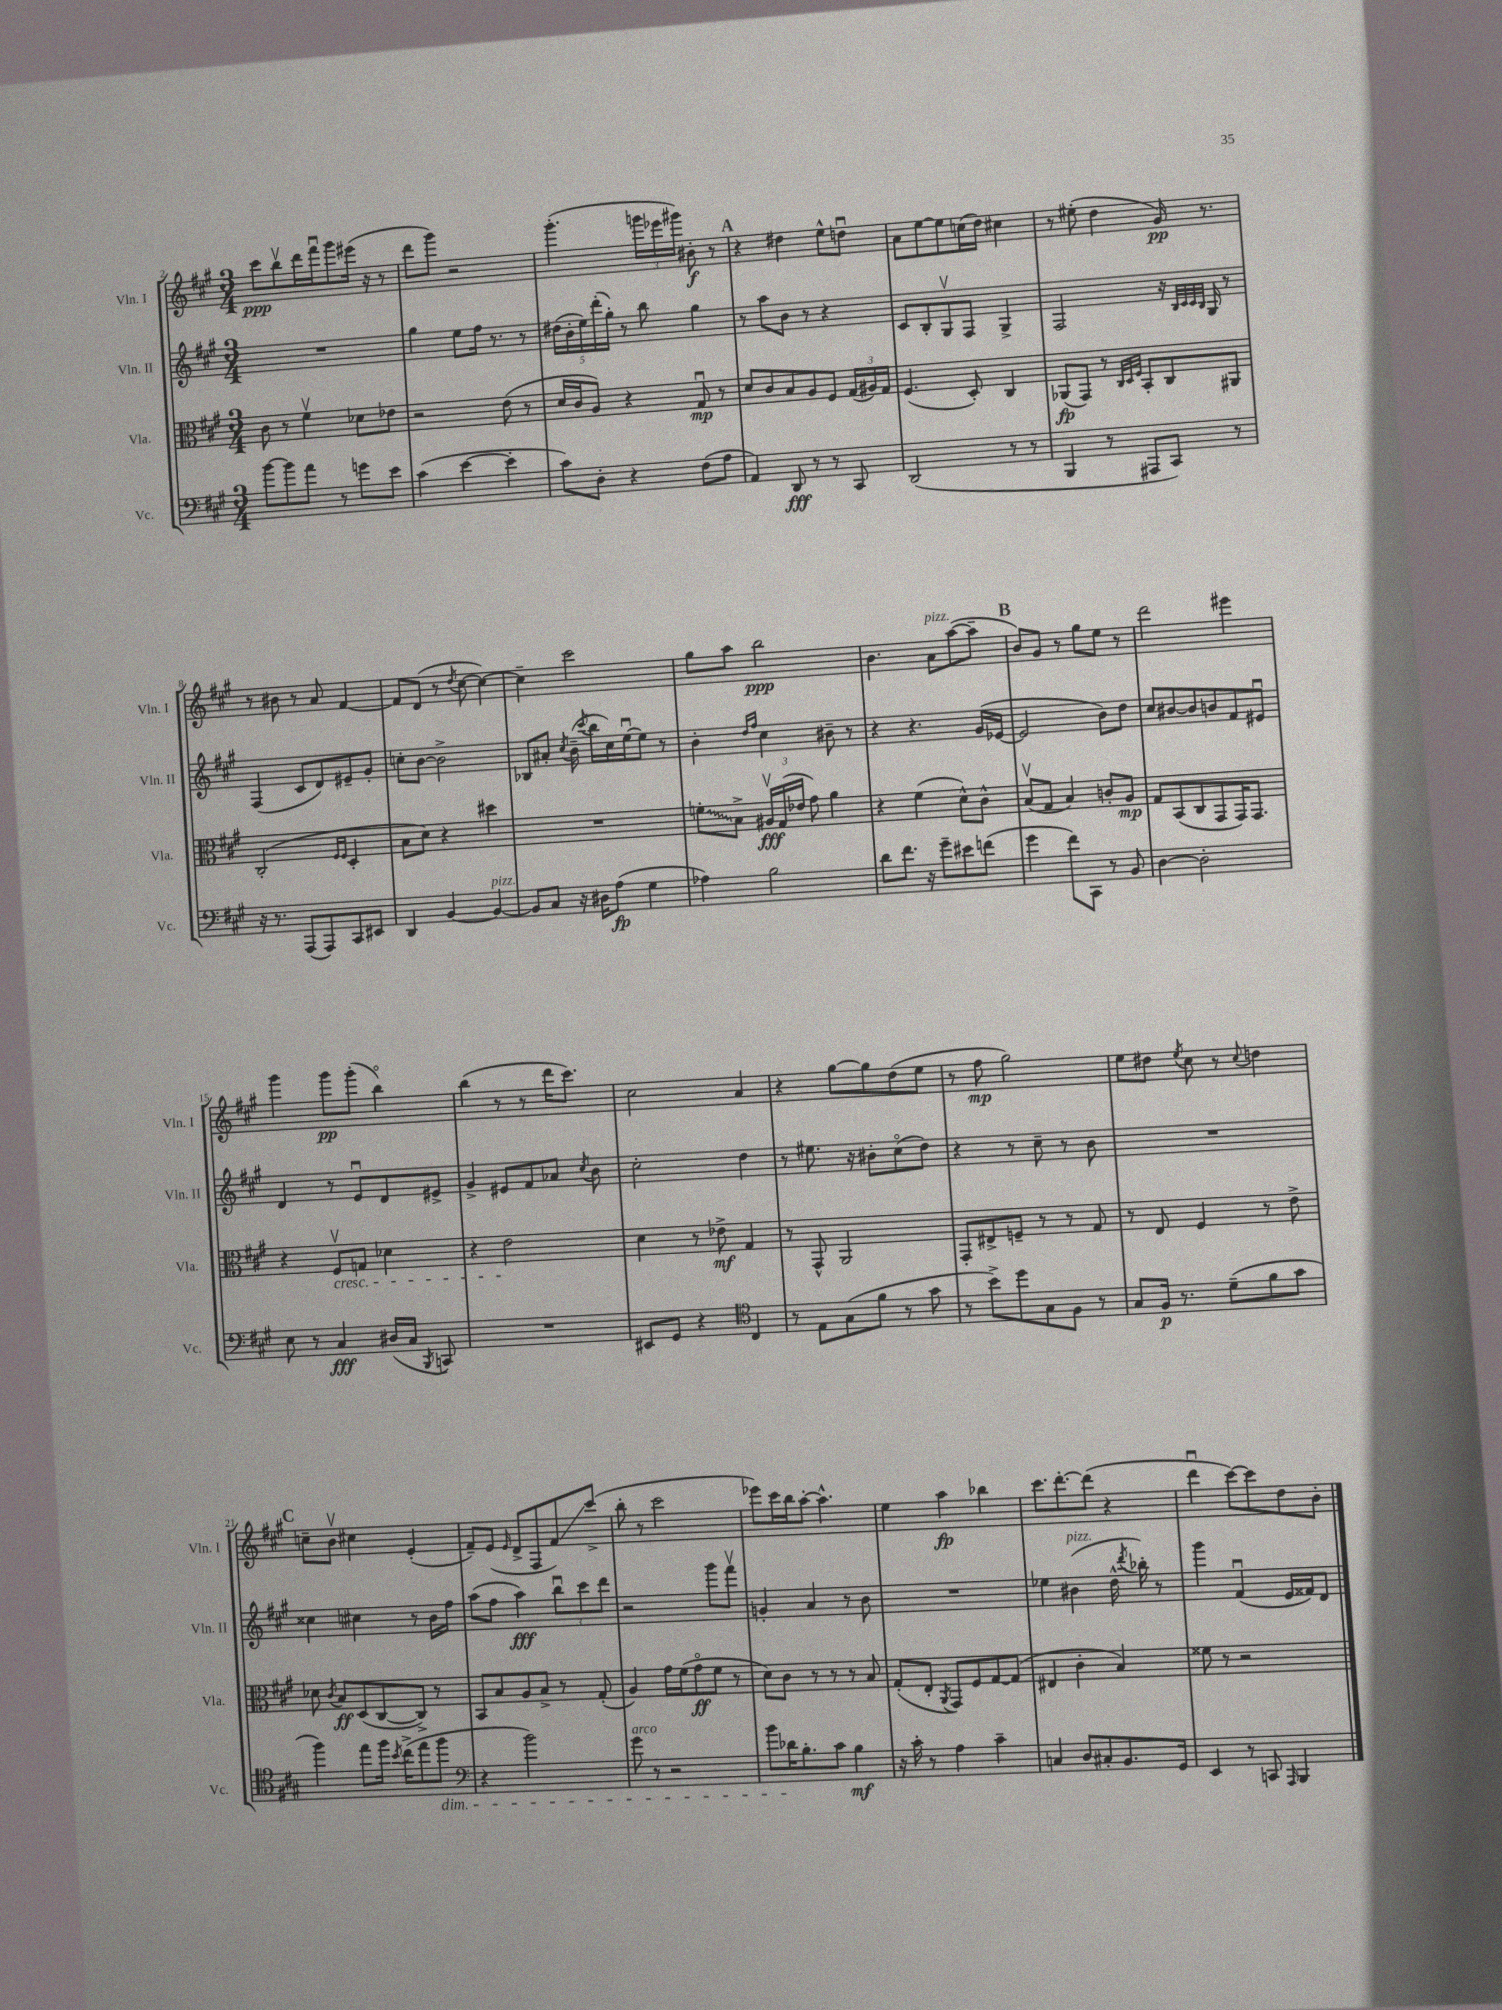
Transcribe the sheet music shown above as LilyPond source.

<<
\new StaffGroup <<
\new Staff = "s0" \with { instrumentName = "Vln. I" shortInstrumentName = "Vln. I" } {
    \clef treble \key a \major \numericTimeSignature \time 3/4
    \autoBeamOff cis'''8[\ppp b''8\upbow d'''16 fis'''16\downbow gis'''8 eis'''16]( r16 r8 |
    d'''8[ gis'''8]) r2 |
    gis'''4.-.( \tuplet 3/2 { g'''16[ ees'''16 gis'''16]) } bis'8-.\f r8 |
    \mark \markup { \bold "A" } r4 dis''4 e''8[-^ d''8]\downbow |
    a'8[ e''8~ e''8 c''16( d''16]) cis''4 |
    r8 eis''8-.( d''4 gis'16\pp) r8. |
    r8 bis'8 r8 a'8 fis'4~ |
    fis'8[ d'8]( r8 \acciaccatura { d''8 } cis''8~ cis''4~) |
    cis''4-- cis'''2 |
    gis''8[ a''8] b''2\ppp |
    b'4. a'8[^\markup { \italic "pizz." } a''8~( a''8]-- |
    \mark \markup { \bold "B" } b'8[) gis'8] r8 gis''8[ e''8] r8 |
    d'''2 eis'''4 |
    gis'''4 gis'''8[\pp gis'''8]-.( b''4\flageolet) |
    b''4( r8 r8 d'''16[ cis'''8.]) |
    cis''2 a'4 |
    r4 gis''8[~ gis''8 d''8( e''8] |
    r8 fis''8\mp gis''2) |
    e''8[ dis''8] \acciaccatura { e''8 } cis''8 r8 \appoggiatura { cis''8 } d''4 |
    \mark \markup { \bold "C" } c''8[-- b'8]\upbow cis''4 e'4-.( |
    fis'8[--) e'8]( \grace { e'16 } d'8[-> fis8 fis'8\glissando) cis'''8]->( |
    b''8-. r8 cis'''2 |
    ees'''8[) cis'''16 b''16 a''8]~-. a''4.-^ |
    e''4 a''4\fp bes''4 |
    cis'''8.[ d'''8.~-. d'''8]( r4 |
    d'''4\downbow cis'''8[~) cis'''8 d''8 b'8]-. \bar "|." |
}
\new Staff = "s1" \with { instrumentName = "Vln. II" shortInstrumentName = "Vln. II" } {
    \clef treble \key a \major \numericTimeSignature \time 3/4
    \autoBeamOff R2. |
    gis''4 e''8[ fis''16] r8. r8 |
    \tuplet 5/4 { dis''16[( b'16-. e''16) d'''16-.( gis''16]-.) } r8 b''8 gis''4 |
    \mark \markup { \bold "A" } r8 a''8[ b'8] r8 r4 |
    cis'8[ b8-. gis8\upbow fis8] gis4-> |
    fis2 r16 \grace { b32[ cis'32 cis'32 b32] } gis16 r8 |
    fis4( cis'8[ d'8) eis'8-- gis'8]-. |
    c''8[-. b'8]~ b'2-> |
    bes8[ ais'8]-. \acciaccatura { cis''8 } b'16--( \acciaccatura { cis'''8 } b''16[ cis''16) e''16~\downbow e''8] r8 |
    b'4-. \grace { d''16[ fis''16] } cis''4 bis'8-- r8 |
    r4 r4. gis'16[( ees'16]~ |
    \mark \markup { \bold "B" } ees'2 b'8[) d''8] |
    cis''8[ bis'8~ bis'8 b'8 fis'8 eis'8]\downbow |
    d'4 r8 e'8[\downbow d'8 eis'8]-> |
    gis'4-> eis'8[ fis'8 aes'8] \acciaccatura { cis''8 } b'8 |
    cis''2-. d''4 |
    r8 eis''8. r16 bis'8[-. cis''8\flageolet( d''8]) |
    r4 r8 cis''8-- r8 b'8 |
    R2. |
    \mark \markup { \bold "C" } cisis''4 cis''4 r8 b'16[ fis''16] |
    a''8[( fis''8] a''4\fff) \tuplet 3/2 { b''8[\downbow cis'''8 d'''8] } |
    r2 gis'''8[ fis'''8]\upbow |
    g'4-. a'4 r8 b'8 |
    R2. |
    ees''4 bis'4^\markup { \italic "pizz." }( d''16-^ \acciaccatura { d'''8 } bes''16-.) r8 |
    gis'''4 fis'4\downbow( e'16[ fisis'16) d'8] \bar "|." |
}
\new Staff = "s2" \with { instrumentName = "Vla." shortInstrumentName = "Vla." } {
    \clef alto \key a \major \numericTimeSignature \time 3/4
    \autoBeamOff cis'8 r8 fis'4\upbow des'8[ ees'8] |
    r2 e'8( r8 |
    d'16[ cis'16 a8]) r4 gis8\downbow\mp r8 |
    \mark \markup { \bold "A" } d'8[ cis'8 b8 a8 fis8] \tuplet 3/2 { gis16[( ais16) gis16] } |
    fis4.( d8-.) cis4 |
    aes,8[\fp( gis,8]) r8 \grace { cis32[ d32 fis32] } b,8[-. cis8 ais,8] |
    cis2-.( \grace { fis16[ fis16] } d4-. |
    b8[ d'8]) r4 dis''4 |
    R2. |
    \once \override Glissando.style = #'zigzag f'8[-.\glissando b8]-> \tuplet 3/2 { ais16[\upbow\fff gis16( ees'16] } gis'8) a'4 |
    r4 fis'4( d'8[-^) cis'8]-^ |
    \mark \markup { \bold "B" } b8[\upbow( gis8] b4) c'8[-. a8]\mp |
    gis8[ b,8( cis8 gis,8 gis,16) gis,8.] |
    r4 fis8[\upbow\cresc g8] des'4 |
    r4 e'2\! |
    d'4 r8 ees'8->\mf gis4 |
    r8 gis,8-^ a,2 |
    gis,8[-. eis8-> f8]-- r8 r8 gis8 |
    r8 e8 fis4 r8 e'8-> |
    \mark \markup { \bold "C" } des'8 \acciaccatura { cis'8 } b8[\ff d8( cis8~ cis8]->) r8 |
    b,8[ b8 a8 b8]-> r8 gis8-.( |
    a4) gis'16[ fis'16( gis'8\flageolet\ff fis'8] r8 |
    d'8[) cis'8] r8 r8 r8 b8 |
    gis8[-.( e8]-. \acciaccatura { a,8 } gis,8[) fis8 gis8~ gis8]( |
    eis4 cis'4-. b4) |
    fisis'8 r8 r2 \bar "|." |
}
\new Staff = "s3" \with { instrumentName = "Vc." shortInstrumentName = "Vc." } {
    \clef bass \key a \major \numericTimeSignature \time 3/4
    \autoBeamOff b'8[~ b'8 a'8] r8 g'8[ e'8] |
    cis'4( e'4~ e'4-. |
    cis'8[) d8]-. r4 fis8[( a8] |
    \mark \markup { \bold "A" } a,4) d,8\fff r8 r8 cis,8 |
    d,2( r8 r8 |
    b,,4 r8 ais,,8[ cis,8]) r8 |
    r16 r8. a,,8[( a,,8) cis,8 eis,8] |
    d,4 b,4~ b,4~^\markup { \italic "pizz." } |
    b,8[ cis8] r16 dis16[ a8]\fp( gis4 |
    aes4) b2 |
    d'8[ fis'8.] r16 gis'8[-- eis'8 f'8]( |
    \mark \markup { \bold "B" } gis'4 fis'8[) cis,8] r8 b,8 |
    d4~ d2-. |
    e8 r8 cis4\fff dis16[( cis16] \acciaccatura { b,,8 } c,8) |
    R2. |
    eis,8[ gis,8] r4 \clef tenor cis4 |
    r8 e8[ gis8( fis'8] r8 gis'8 |
    r8 b'8[->) d''8 gis8 fis8] r8 |
    gis8[ fis16]\p r8. d'8[--( fis'8 gis'8] |
    \mark \markup { \bold "C" } fis''4) e''8[ fis''16] \acciaccatura { b'8 } cis''16[->( e''8 fis''8]\dim |
    \clef bass r4 b'2) |
    gis'8^\markup { \italic "arco" } r8 r2 |
    b'8[ des'16\! b8.-. cis'8] b4\mf |
    r16 cis'16-. r8 a4 cis'4-- |
    c4 d8[ cis8-. b,8. gis,16] |
    e,4 r8 c,8 \grace { a,,16 } b,,4 \bar "|." |
}
>>
>>
\layout { \context { \Score currentBarNumber = #2 } }
